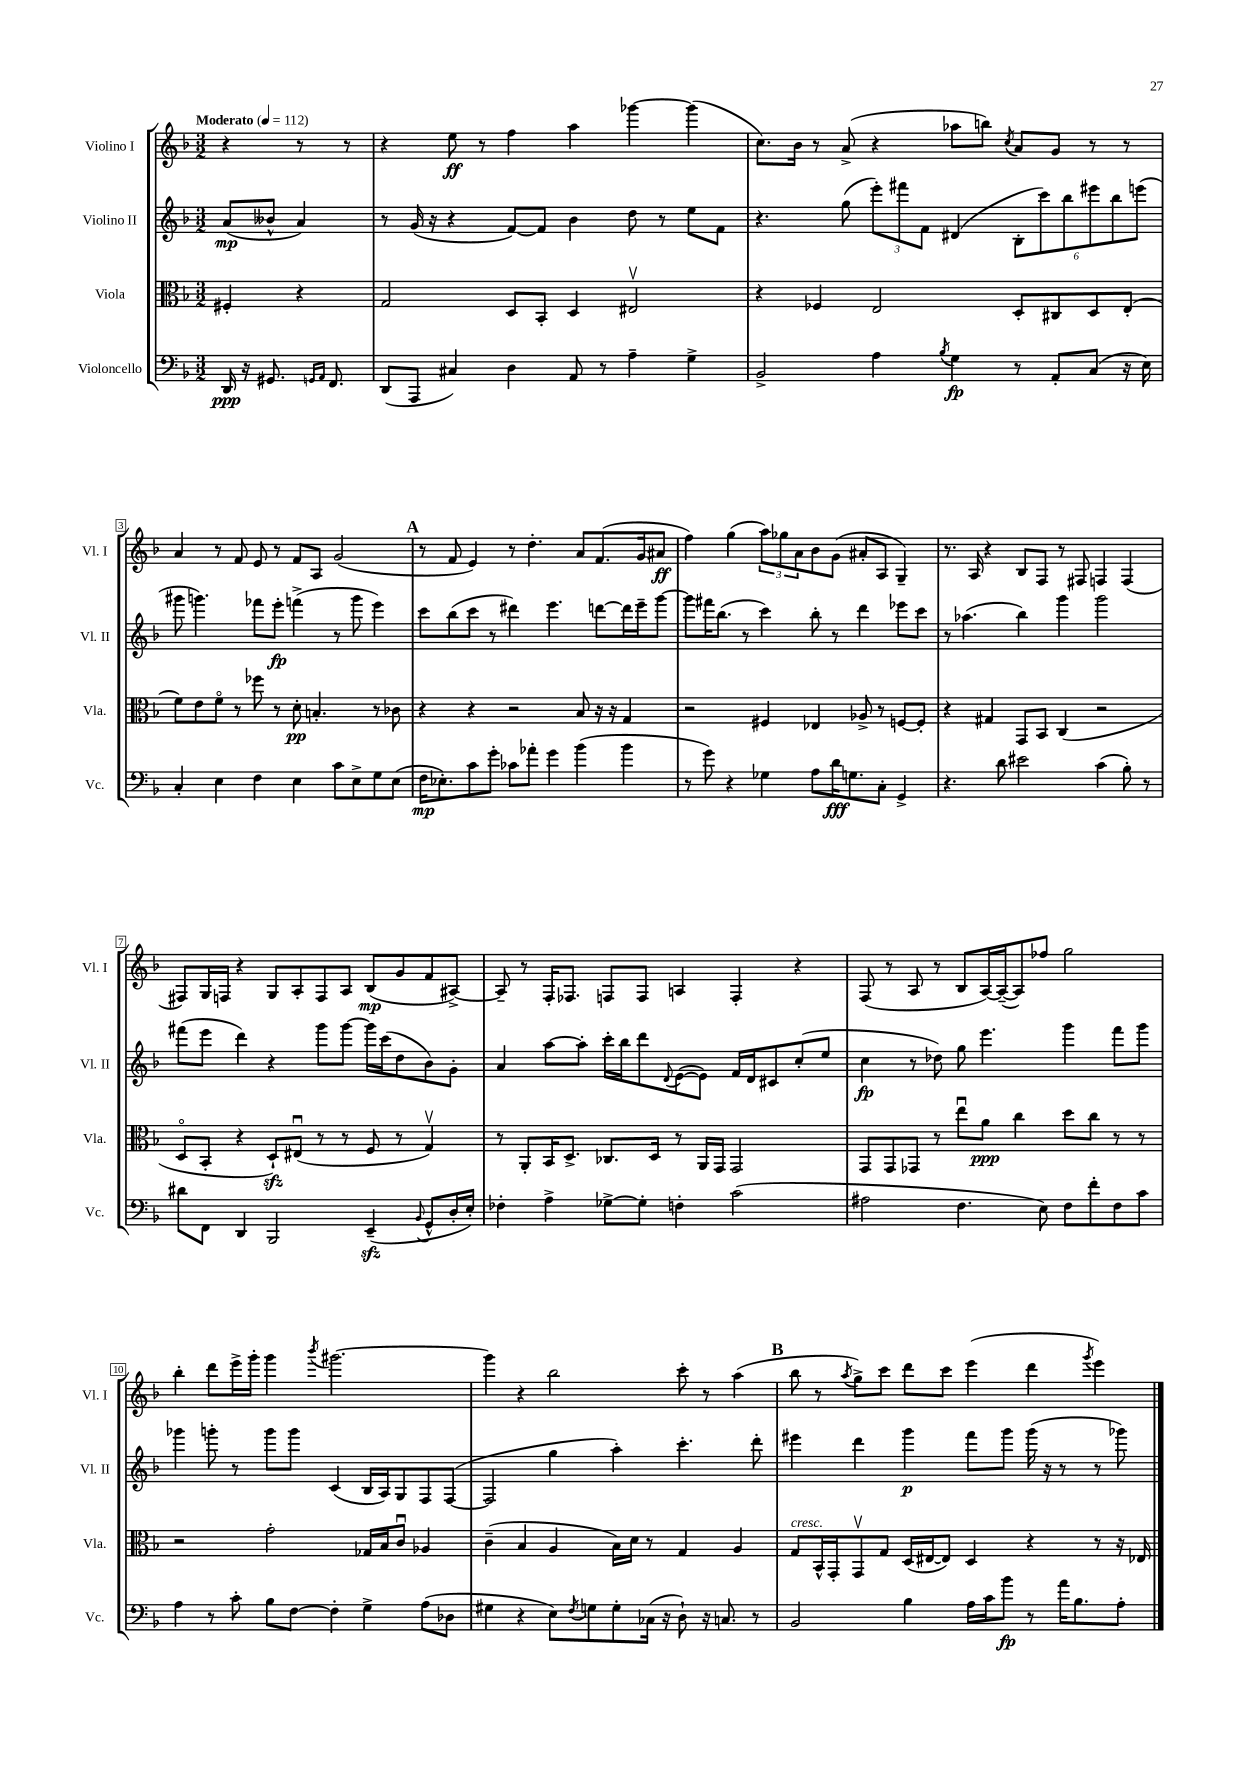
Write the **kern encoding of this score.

**kern	**dynam	**kern	**dynam	**kern	**dynam	**kern	**dynam
*part4	*part4	*part3	*part3	*part2	*part2	*part1	*part1
*staff4	*staff4	*staff3	*staff3	*staff2	*staff2	*staff1	*staff1
*I"Violoncello	*	*I"Viola	*	*I"Violino II	*	*I"Violino I	*
*I'Vc.	*	*I'Vla.	*	*I'Vl. II	*	*I'Vl. I	*
*clefF4	*	*clefC3	*	*clefG2	*	*clefG2	*
*k[b-]	*	*k[b-]	*	*k[b-]	*	*k[b-]	*
*M3/2	*	*M3/2	*	*M3/2	*	*M3/2	*
*MM112	*	*MM112	*	*MM112	*	*MM112	*
=	=	=	=	=	=	=	=
!	!	!	!	!	!	!LO:TX:a:B:t=Moderato	!
16DD/	ppp	4F#X'/	.	(8a/L	mp	4r	.
16r	.	.	.	.	.	.	.
8.GG#X/	.	.	.	8b--X^^/J	.	.	.
.	.	4r	.	4a/)	.	8r	.
16qqGGn/LL	.	.	.	.	.	.	.
16qqAA/JJ	.	.	.	.	.	.	.
8.FF/	.	.	.	.	.	.	.
.	.	.	.	.	.	8r	.
=1	=1	=1	=1	=1	=1	=1	=1
(8DD/L	.	2G/	.	8r	.	4r	.
8AAA/J	.	.	.	(16g/	.	.	.
.	.	.	.	16r	.	.	.
4C#X/)	.	.	.	4r	.	8ee\	ff
.	.	.	.	.	.	8r	.
4D\	.	8D/L	.	[8f/L)	.	4ff\	.
.	.	8BB-'/J	.	8f/J]	.	.	.
8AA/	.	4D/	.	4b-\	.	4aa\	.
8r	.	.	.	.	.	.	.
4A~\	.	2E#Xv/	.	8dd\	.	[4ggg-X\	.
.	.	.	.	8r	.	.	.
4G^\	.	.	.	8ee\L	.	(4ggg-\]	.
.	.	.	.	8f\J	.	.	.
=2	=2	=2	=2	=2	=2	=2	=2
2BB-^/	.	4r	.	4.r	.	8.cc\L)	.
.	.	.	.	.	.	16b-\Jk	.
.	.	4F-X/	.	.	.	8r	.
.	.	.	.	(8gg\	.	(8a^/	.
4A\	.	2E/	.	12eee'\L)	.	4r	.
.	.	.	.	12fff#X\	.	.	.
.	.	.	.	12f\J	.	.	.
8qB-/	.	.	.	.	.	.	.
4G\	fp	.	.	(4d#X/	.	8aa-X\L	.
.	.	.	.	.	.	8bbn\J)	.
.	.	.	.	.	.	8qcc/	.
8r	.	8D'/L	.	12B-'\L	.	8a/L	.
.	.	.	.	12ccc\)	.	.	.
8AA'/L	.	8C#X/	.	.	.	8g/J	.
.	.	.	.	12bb-\	.	.	.
(8C/J	.	8D/	.	12eee#X\	.	8r	.
.	.	.	.	12bb-\	.	.	.
16r	.	(8E'/J	.	.	.	8r	.
.	.	.	.	(12eeen\J	.	.	.
16E\)	.	.	.	.	.	.	.
!!LO:LB:g=z
=3	=3	=3	=3	=3	=3	=3	=3
4C'/	.	8f\L)	.	8ggg#X\	.	4a/	.
.	.	8e\	.	4.gggn\)	.	.	.
4E\	.	8f\J	.	.	.	8r	.
.	.	8r	.	.	.	8f/	.
4F\	.	8ff-X\	.	8fff-X\L	.	8e/	.
.	.	8r	.	8eee'\J	fp	8r	.
4E\	.	8d'\	pp	(4fffn^\	.	8f/L	.
.	.	4.Bn'/	.	.	.	8A/J	.
8c\L	.	.	.	8r	.	(2g/	.
8E^\	.	.	.	8ggg\	.	.	.
8G\	.	8r	.	4eee\)	.	.	.
(8E\J	.	8c-X\	.	.	.	.	.
!!LO:REH:place=s1:t=A
=4	=4	=4	=4	=4	=4	=4	=4
16F\KL	mp	4r	.	8ccc\L	.	8r	.
8.E-X'\)	.	.	.	.	.	.	.
.	.	.	.	(8bb-\	.	8f/	.
8c\	.	4r	.	8ccc\J	.	4e/)	.
8g'\J	.	.	.	8r	.	.	.
8c-X\L	.	2r	.	4ddd#X\)	.	8r	.
8a-X'\J	.	.	.	.	.	4.dd'\	.
4g\	.	.	.	4.eee\	.	.	.
(4b-\	.	8B-/	.	.	.	8a/L	.
.	.	16r	.	[8dddn\L	.	(8.f/	.
.	.	16r	.	.	.	.	.
4b-\	.	4G/	.	16ddd\L]	.	.	.
.	.	.	.	16eee~\J	.	16g/k	.
.	.	.	.	[8ggg\J	.	8a#X/J	ff
=5	=5	=5	=5	=5	=5	=5	=5
8r	.	2r	.	8ggg\L]	.	4ff\)	.
8g\)	.	.	.	16fff#X\K	.	.	.
.	.	.	.	(8.bb-\J	.	.	.
4r	.	.	.	.	.	(4gg\	.
.	.	.	.	8r	.	.	.
4G-X\	.	4F#X/	.	4ccc\)	.	12aa\L)	.
.	.	.	.	.	.	12gg-X\	.
.	.	.	.	.	.	12a\	.
8A\L	.	4E-X/	.	8bb-'\	.	8b-\	.
16d\K	fff	.	.	8r	.	(8g\J	.
8.Gn\	.	.	.	.	.	.	.
.	.	8A-X^/	.	4ddd\	.	8a#X'/L	.
8C'\J	.	8r	.	.	.	8A/J	.
4GG^/	.	[8Fn/L	.	8eee-X\L	.	4G~/)	.
.	.	8F'/J]	.	8ccc\J	.	.	.
=6	=6	=6	=6	=6	=6	=6	=6
4.r	.	4r	.	8r	.	8.r	.
.	.	.	.	(4.aa-X\	.	.	.
.	.	.	.	.	.	16A/	.
.	.	4G#X/	.	.	.	4r	.
8d\	.	.	.	.	.	.	.
2e#X\	.	8GG/L	.	4bb-\)	.	8B-/L	.
.	.	8BB-/J	.	.	.	8F/J	.
.	.	(4C/	.	4ggg\	.	8r	.
.	.	.	.	.	.	8F#X/	.
(4c\	.	2r	.	2ggg\	.	4Fn/	.
8B-'\)	.	.	.	.	.	(4F/	.
8r	.	.	.	.	.	.	.
!!LO:LB:g=z
=7	=7	=7	=7	=7	=7	=7	=7
8d#X\L	.	8D/L	.	(8fff#X\L	.	8F#X/L)	.
8FF\J	.	8BB-'/J	.	8eee\J	.	16G/L	.
.	.	.	.	.	.	16Fn/JJ	.
4DD/	.	4r	.	4ddd\)	.	4r	.
2BBB-/	.	8Dzz`/L)	.	4r	.	8G/L	.
.	.	(8E#Xu/J	.	.	.	8A'/	.
.	.	8r	.	8ggg\L	.	8F/	.
.	.	8r	.	[8ggg\J	.	8A/J	.
(4EEzz~/	.	8F/	.	16ggg\LL]	.	(8B-/L	mp
.	.	.	.	(16ccc\J	.	.	.
.	.	8r	.	8dd\	.	8g/	.
8qqBB-/	.	.	.	.	.	.	.
8GG^^/L	.	4Gv/)	.	8b-\)	.	8f/	.
16D'/L	.	.	.	8g'\J	.	[8A#X^/J)	.
16E'/JJ)	.	.	.	.	.	.	.
=8	=8	=8	=8	=8	=8	=8	=8
4F-X'\	.	8r	.	4a/	.	8A#~/]	.
.	.	8AA'/L	.	.	.	8r	.
4A^\	.	16BB-/K	.	[8aa\L	.	16F'/KL	.
.	.	8.D^/J	.	.	.	8.F-X/J	.
.	.	.	.	8aa'\J]	.	.	.
[8G-X^\L	.	8.C-X/L	.	16ccc'\LL	.	8Fn/L	.
.	.	.	.	16bb-\J	.	.	.
8G-'\J]	.	.	.	8ddd\	.	8F/J	.
.	.	16D/Jk	.	.	.	.	.
.	.	.	.	8qqd/	.	.	.
4Fn'\	.	8r	.	([8e\	.	4An/	.
.	.	16AA/LL	.	8e\J])	.	.	.
.	.	16GG/JJ	.	.	.	.	.
(2c\	.	2GG/	.	16f/LL	.	4F'/	.
.	.	.	.	16d/J	.	.	.
.	.	.	.	8c#X/	.	.	.
.	.	.	.	(8cc'/	.	4r	.
.	.	.	.	8ee/J	.	.	.
=9	=9	=9	=9	=9	=9	=9	=9
2A#X\	.	8GG/L	.	4cc\	fp	(8F/	.
.	.	8GG/	.	.	.	8r	.
.	.	8GG-X/J	.	8r	.	8A/	.
.	.	8r	.	8dd-X\)	.	8r	.
4.F\	.	8eeu\L	.	8gg\	.	8B-/L	.
.	.	8a\J	ppp	4.eee\	.	[16A/L)	.
.	.	.	.	.	.	(16A~/J_	.
.	.	4cc\	.	.	.	8A/])	.
8E\)	.	.	.	.	.	8ff-X/J	.
8F\L	.	8dd\L	.	4ggg\	.	2gg\	.
8f'\	.	8cc\J	.	.	.	.	.
8F\	.	8r	.	8fff\L	.	.	.
8c\J	.	8r	.	8ggg\J	.	.	.
!!LO:LB:g=z
=10	=10	=10	=10	=10	=10	=10	=10
4A\	.	2r	.	4ggg-X\	.	4bb-'\	.
8r	.	.	.	8gggn'\	.	8ddd\L	.
8c'\	.	.	.	8r	.	16eee^\L	.
.	.	.	.	.	.	16ggg'\JJ	.
8B-\L	.	2g'\	.	8ggg\L	.	4ggg\	.
[8F\J	.	.	.	8ggg\J	.	.	.
.	.	.	.	.	.	8qbbb-/	.
4F'\]	.	.	.	(4c/	.	[2.ggg#X\	.
4G^\	.	16G-X/LL	.	16B-/LL	.	.	.
.	.	16B-/J	.	16A/J)	.	.	.
.	.	8cu/J	.	8G/	.	.	.
(8A\L	.	4A-X/	.	8F/	.	.	.
8D-X\J	.	.	.	([8F/J	.	.	.
=11	=11	=11	=11	=11	=11	=11	=11
4G#X\	.	(4c~\	.	2F/]	.	4ggg#\]	.
4r	.	4B-/	.	.	.	4r	.
8E\L)	.	4A/	.	4gg\	.	2bb-\	.
8qF/	.	.	.	.	.	.	.
8Gn\	.	.	.	.	.	.	.
8G'\	.	16B-\LL)	.	4aa'\)	.	.	.
.	.	16d\JJ	.	.	.	.	.
(16C-X\Jk	.	8r	.	.	.	.	.
16r	.	.	.	.	.	.	.
8D`\)	.	4G/	.	4.ccc'\	.	8ccc'\	.
16r	.	.	.	.	.	8r	.
8.Cn/	.	.	.	.	.	.	.
.	.	4A/	.	.	.	(4aa\	.
8r	.	.	.	8ddd'\	.	.	.
!!LO:REH:place=s1:t=B
=12	=12	=12	=12	=12	=12	=12	=12
!	!	!LO:TX:a:i:t=cresc.	!	!	!	!	!
2BB-/	.	8G/L	.	4eee#X\	.	8bb-\	.
.	.	16BB-^^/L	.	.	.	8r	.
.	.	16GG'/J	.	.	.	.	.
.	.	.	.	.	.	8qaa/	.
.	.	8GGv/	.	4ddd\	.	8gg^\L)	.
.	.	8G/J	.	.	.	8ccc\J	.
4B-\	.	(16D/LL	.	4ggg\	p	8ddd\L	.
.	.	[16E#X/J	.	.	.	.	.
.	.	8E#/J])	.	.	.	8ccc\J	.
16A\LL	.	4D/	.	8fff\L	.	(4eee\	.
16c\J	.	.	.	.	.	.	.
8b-\J	fp	.	.	8ggg\J	.	.	.
8r	.	4r	.	(16ggg\	.	4ddd\	.
.	.	.	.	16r	.	.	.
16a\KL	.	.	.	8r	.	.	.
8.B-\	.	.	.	.	.	.	.
.	.	.	.	.	.	8qggg/	.
.	.	8r	.	8r	.	4eee\)	.
8A'\J	.	16r	.	8ggg-X\)	.	.	.
.	.	16E-X/	.	.	.	.	.
==	==	==	==	==	==	==	==
*-	*-	*-	*-	*-	*-	*-	*-
